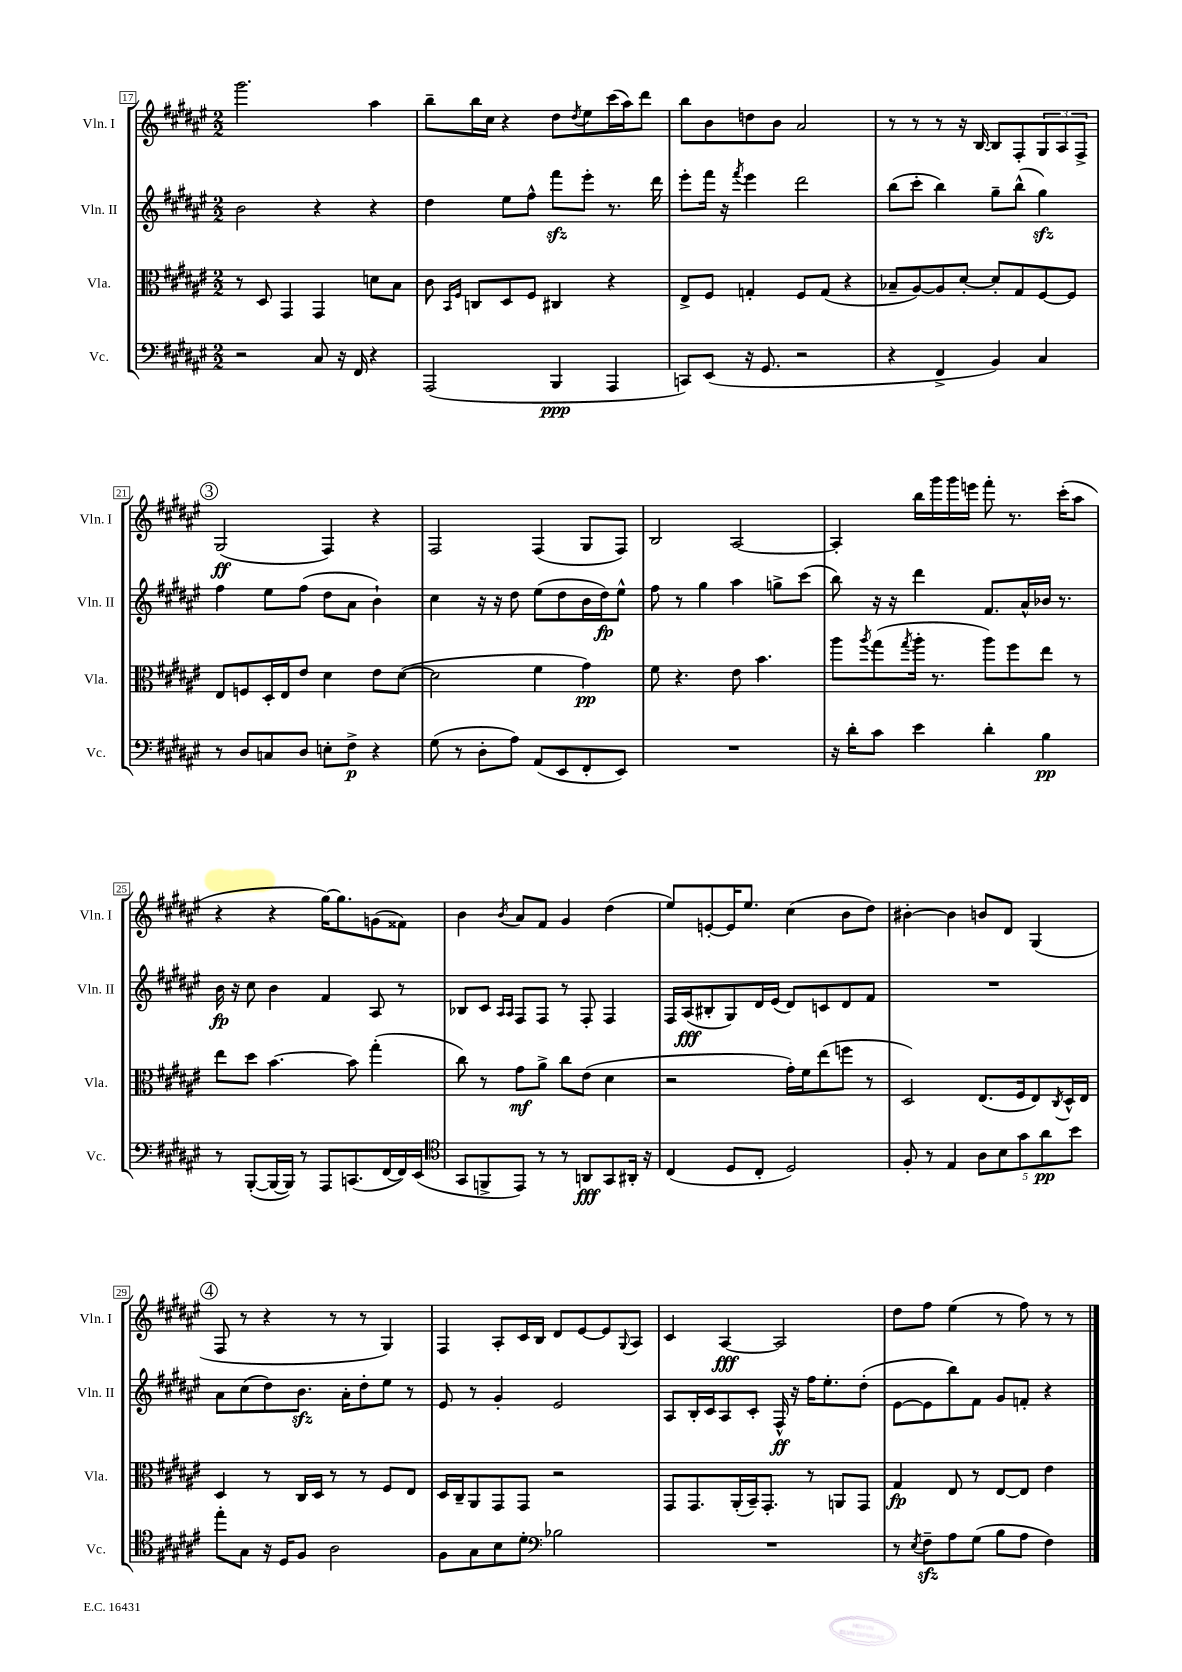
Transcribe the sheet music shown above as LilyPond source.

<<
\new StaffGroup <<
\new Staff = "s0" \with { instrumentName = "Vln. I" shortInstrumentName = "Vln. I" } {
    \clef treble \key fis \major \numericTimeSignature \time 2/2
    gis'''2. ais''4 |
    b''8-- b''16 cis''16 r4 dis''8 \acciaccatura { dis''8 } eis''8 cis'''16( ais''16) dis'''8 |
    b''8 b'8 d''8 b'8 ais'2 |
    r8 r8 r8 r16 b16~ b8 fis8-. \tuplet 3/2 { gis8 ais8 fis8-> } |
    \mark \markup { \circle "3" } gis2\ff( fis4) r4 |
    fis2 fis4( gis8 fis8) |
    b2 ais2~ |
    ais4-. b''16 gis'''16 gis'''16 e'''16 fis'''8-. r8. cis'''16-.( ais''8 |
    r4 r4 gis''16~) gis''8. g'8( fisis'8) |
    b'4 \acciaccatura { b'8 } ais'8 fis'8 gis'4 dis''4( |
    eis''8) e'8~-. e'16 eis''8. cis''4( b'8 dis''8) |
    bis'4~-. bis'4 b'8 dis'8 gis4( |
    \mark \markup { \circle "4" } fis8 r8 r4 r8 r8 gis4) |
    fis4 ais8-. cis'16 b16 dis'8 eis'8~ eis'8 \appoggiatura { gis8 } ais8 |
    cis'4 ais4~\fff ais2 |
    dis''8 fis''8 eis''4( r8 fis''8) r8 r8 \bar "|." |
}
\new Staff = "s1" \with { instrumentName = "Vln. II" shortInstrumentName = "Vln. II" } {
    \clef treble \key fis \major \numericTimeSignature \time 2/2
    b'2 r4 r4 |
    dis''4 eis''8 fis''8-^ fis'''8\sfz eis'''8-. r8. dis'''16 |
    eis'''8-. fis'''16 r16 \acciaccatura { fis'''8 } eis'''4 dis'''2 |
    b''8( cis'''8-. b''4) gis''8-- b''8-^( gis''4\sfz) |
    \mark \markup { \circle "3" } fis''4 eis''8 fis''8( dis''8 ais'8 b'4-!) |
    cis''4 r16 r16 dis''8 eis''8( dis''8 b'16 dis''16\fp) eis''8-^ |
    fis''8 r8 gis''4 ais''4 g''8-> cis'''8( |
    b''8) r16 r16 dis'''4 fis'8. ais'16-^ bes'16 r8. |
    b'16\fp r16 cis''8 b'4 fis'4 ais8 r8 |
    bes8 cis'8 \grace { ais16 ais16 } fis8 fis8 r8 fis8-. fis4 |
    fis16 ais16\fff( bis8-. gis8) dis'16 eis'16( dis'8) c'8 dis'8 fis'8 |
    R1 |
    \mark \markup { \circle "4" } ais'8 cis''8( dis''8) b'8.\sfz ais'16-. dis''8-. eis''8 r8 |
    eis'8 r8 gis'4-. eis'2 |
    ais8 b16-. cis'16 ais8 cis'8-. fis16-^\ff r16 fis''16 eis''8.-. dis''8-.( |
    eis'8~ eis'8 b''8) fis'8 gis'8 f'8-. r4 \bar "|." |
}
\new Staff = "s2" \with { instrumentName = "Vla." shortInstrumentName = "Vla." } {
    \clef alto \key fis \major \numericTimeSignature \time 2/2
    r8 dis8 gis,4 gis,4 d'8 b8 |
    cis'8 \grace { b,16 fis16 } c8 dis8 fis8 cis4 r4 |
    eis8-> fis8 g4-. fis8 g8( r4 |
    bes8-- ais8~) ais8 dis'8~-. dis'8-. gis8 fis8~ fis8 |
    \mark \markup { \circle "3" } eis8 f8 dis16-. eis16 eis'8 dis'4 eis'8 dis'8~( |
    dis'2 fis'4 gis'4\pp) |
    fis'8 r4. eis'8 b'4. |
    ais''8 \acciaccatura { ais''8 } gis''8( \acciaccatura { gis''8 } ais''16-. r8. ais''8) fis''8 eis''8 r8 |
    eis''8 dis''8 b'4.~ b'8 gis''4-.( |
    cis''8) r8 gis'8\mf ais'8-> cis''8 eis'8( dis'4 |
    r2 gis'16-.) fis'16 eis''8( f''8 r8 |
    dis2) eis8.( fis16 eis8) \acciaccatura { cis8 } dis16-^ eis16 |
    \mark \markup { \circle "4" } dis4 r8 cis16 dis16 r8 r8 fis8 eis8 |
    dis16 cis16-- ais,8 gis,8 gis,8 r2 |
    gis,8 gis,8. ais,16-.( b,16--) gis,8.-. r8 a,8 gis,8 |
    gis4\fp eis8 r8 eis8~ eis8 eis'4 \bar "|." |
}
\new Staff = "s3" \with { instrumentName = "Vc." shortInstrumentName = "Vc." } {
    \clef bass \key fis \major \numericTimeSignature \time 2/2
    r2 cis8 r16 fis,16 r4 |
    ais,,2( b,,4\ppp ais,,4 |
    c,8) eis,8( r16 gis,8. r2 |
    r4 fis,4-> b,4) cis4 |
    \mark \markup { \circle "3" } r8 dis8 c8 dis8 e8-. fis8->\p r4 |
    gis8( r8 dis8-. ais8) ais,8( eis,8 fis,8-. eis,8) |
    R1 |
    r16 dis'16-. cis'8 eis'4 dis'4-. b4\pp |
    r8 b,,8~-.( b,,16~ b,,16) r8 ais,,8 c,8.( fis,16~ fis,16) eis,16( |
    \clef tenor gis,8 f,8-> eis,8) r8 r8 a,8\fff gis,8 ais,16-. r16 |
    cis4( dis8 cis8-. dis2) |
    fis8-. r8 eis4 \tuplet 5/4 { ais8 b8 gis'8 ais'8\pp b'8 } |
    \mark \markup { \circle "4" } eis''8-. gis8 r16 dis16 fis8 ais2 |
    fis8 gis8 b8 dis'8-. \clef bass bes2 |
    R1 |
    r8 \acciaccatura { eis8 } fis8--\sfz ais8 gis8( b8 ais8 fis4) \bar "|." |
}
>>
>>
\layout { \context { \Score currentBarNumber = #17 \override BarNumber.stencil = #(make-stencil-boxer 0.1 0.3 ly:text-interface::print) } }
